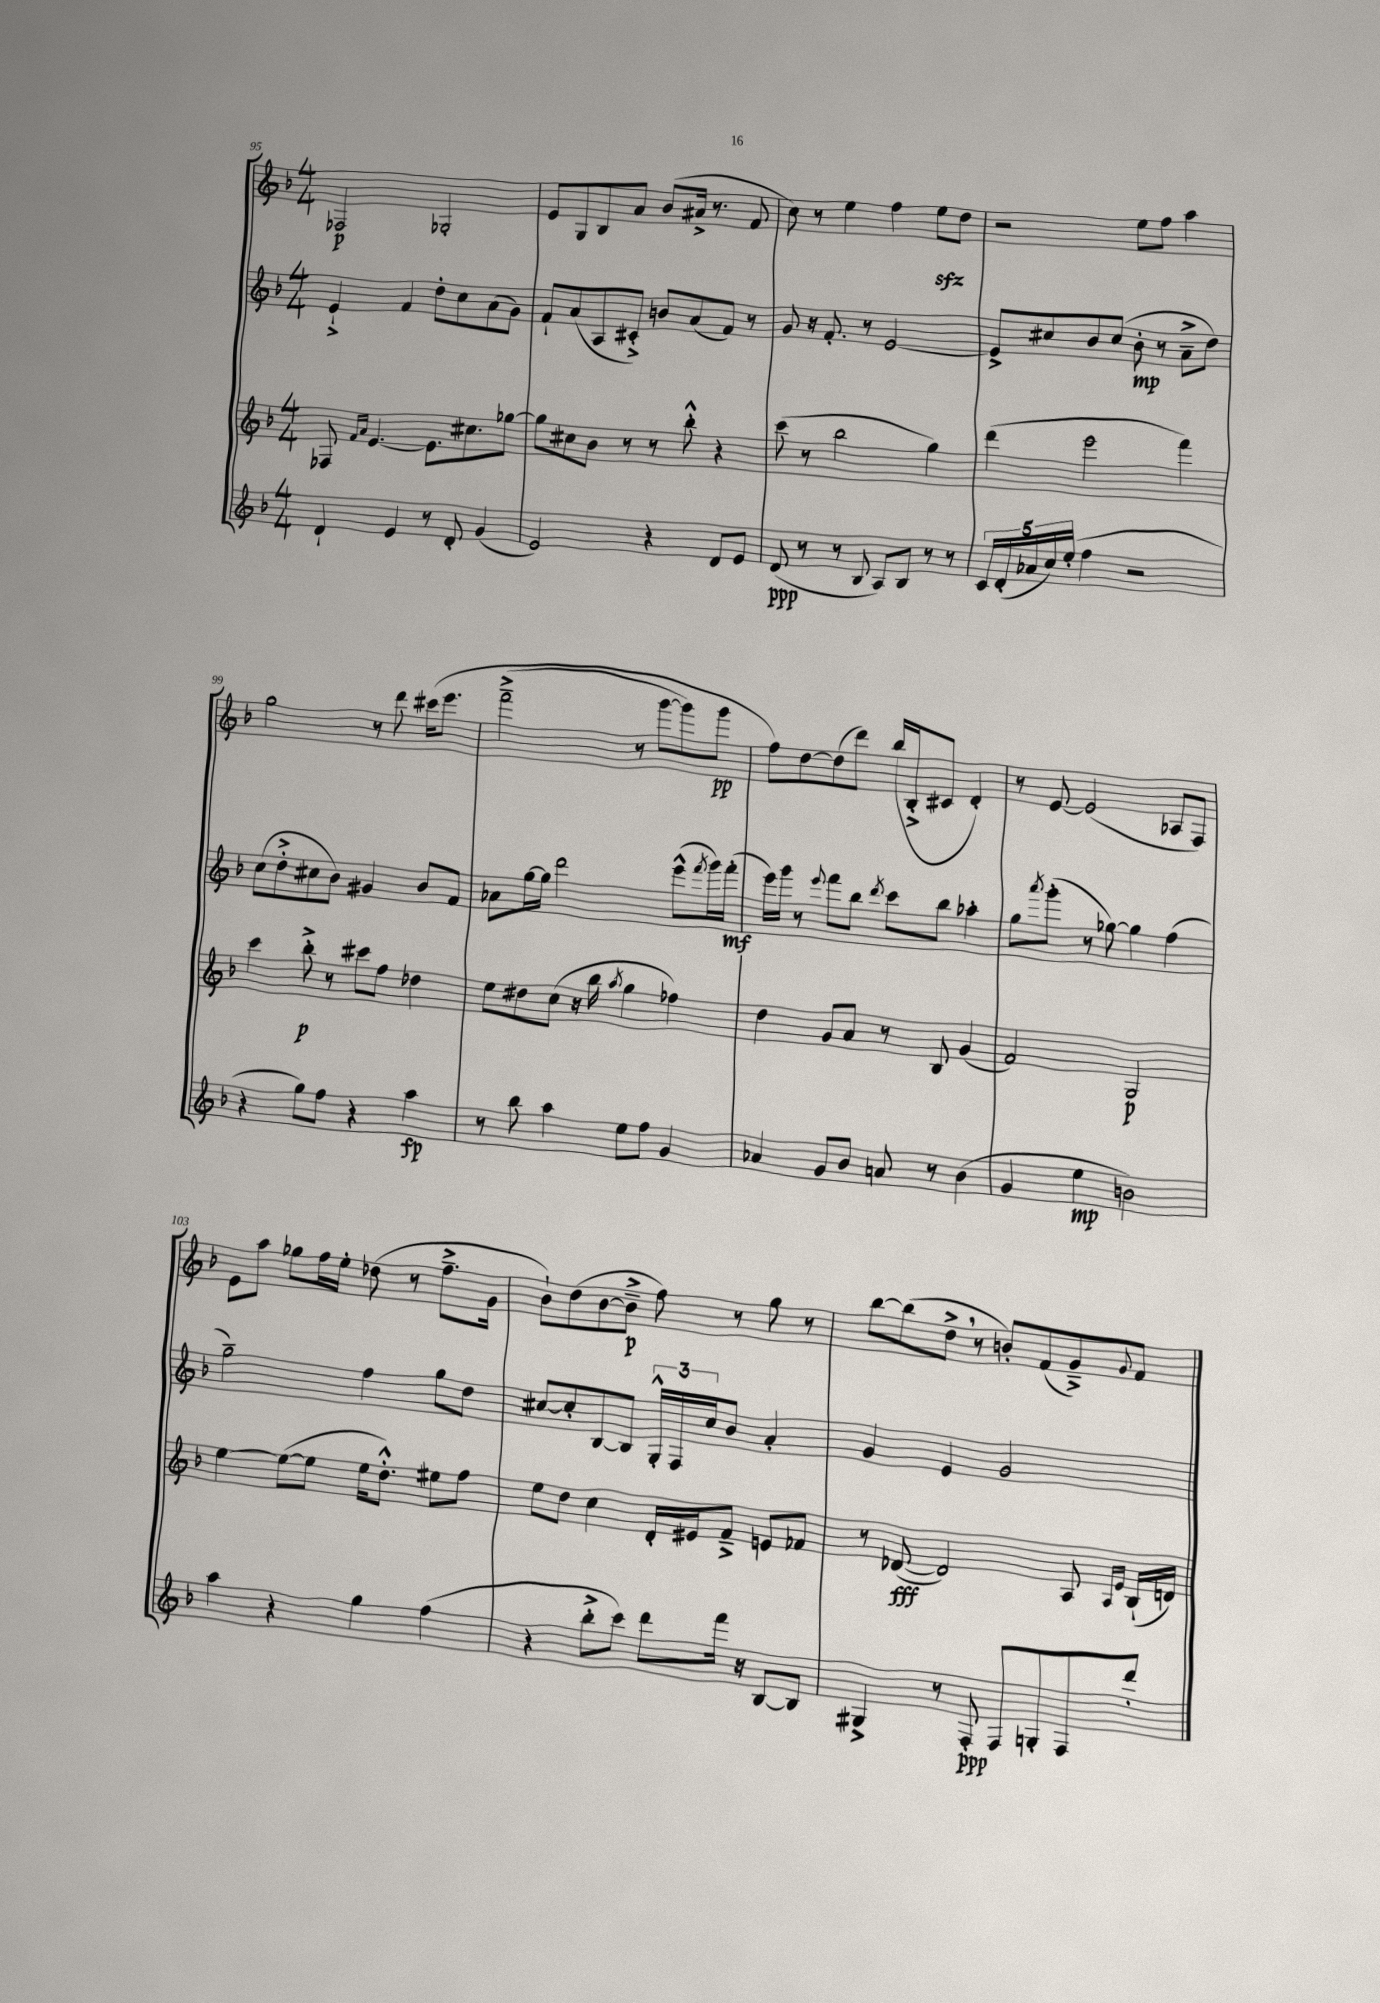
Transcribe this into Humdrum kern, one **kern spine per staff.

**kern	**kern	**kern	**kern
*staff4	*staff3	*staff2	*staff1
*clefG2	*clefG2	*clefG2	*clefG2
*k[b-]	*k[b-]	*k[b-]	*k[b-]
*M4/4	*M4/4	*M4/4	*M4/4
4d`	8F-	4e`^	2F-
.	16qqf	.	.
.	16qqa	.	.
.	[4.e	.	.
4e	.	4f	.
8r	8.e]	8dd'	2G-'
8d'	.	8cc	.
.	8.cc#	.	.
(4g	.	(8a	.
.	[8gg-	8g)	.
=	=	=	=
2e)	8gg-]	8f`	8e
.	8cc#	(8a	8G
.	8b-	8A	8B-
.	8r	8c#'^)	8a
4r	8r	8b	(8b-
.	8bb-'^^	(8a	16a#^
.	.	.	8.r
8d	4r	8f)	.
8e	.	8r	8f
=	=	=	=
(8d	(8ccc	8g	8cc)
8r	8r	16r	8r
.	.	8.f'	.
8r	2bb-	.	4ee
8B-	.	8r	.
8A)	.	[2e	4ff
8B-	.	.	.
8r	4gg)	.	8ee
8r	.	.	8dd
=	=	=	=
20c	(4ddd	8e^]	2r
(20d'	.	.	.
20a-	.	.	.
.	.	8cc#	.
20cc)	.	.	.
(20ee'	.	.	.
4ff	2eee	8b-	.
.	.	(8cc#	.
2r	.	8b-'	8ee
.	.	8r	8ff
.	4fff)	8a~^	4aa
.	.	8dd)	.
=	=	=	=
4r	4ccc	(8cc	2gg
.	.	8dd'^	.
8gg)	8bb-'^	8cc#	.
8ff	8r	8b-)	.
4r	8ccc#	4g#	8r
.	8ff	.	8ddd
4aa	4dd-	8b-	&(16ccc#
.	.	.	8.eee
.	.	8f	.
=	=	=	=
8r	8ee	8a-	(2fff~^
8bb-	8dd#	[16gg	.
.	.	16gg]	.
4aa	(8cc	2ddd	.
.	16r	.	.
.	16bb-	.	.
.	8qaa	.	.
8ee	4gg	.	8r
8ff	.	.	[8ggg
4g	4ff-)	(8eee^^	8ggg])
.	.	8qfff	.
.	.	16ggg)	8ggg
.	.	(16fff'	.
=	=	=	=
4a-	4dd	16eee)	8ff&)
.	.	16ggg	.
.	.	8r	[8dd
.	.	8qqeee	.
8g	8g	8fff	(8dd]
8b-	8a	8bb-	8ddd)
.	.	8qddd	.
8a	8r	8ccc	(16bb-
.	.	.	16B-'^
8r	8B-	8bb-	8c#
(4b-	(4g	4aa-'	4d')
=	=	=	=
4g	2f)	8gg	8r
.	.	8qaaa	.
.	.	(8ggg'	[8e
4ee	.	8r	(2e]
.	.	[8gg-)	.
2b)	2G	4gg-]	.
.	.	(4ff	8A-
.	.	.	8F)
=	=	=	=
4aa	[4ee	2gg~)	8e
.	.	.	8aa
4r	(8ee_	.	8gg-
.	8ee]	.	16ff
.	.	.	16ee'
4gg	16ee	4ff	(8dd-
.	8.dd'^^)	.	.
.	.	.	8r
(4ff	8ee#	8gg	8.ff~^
.	8ff	8dd	.
.	.	.	16g
=	=	=	=
4r	8ee	[8cc#	8b-`)
.	8dd	8cc#']	(8dd
8bb-'^	4cc	[8B-	[8b-
8ccc)	.	8B-]	8b-~^]
8ddd	16d'	24G'^^	8ff)
.	.	24F	.
.	16e#	.	.
.	.	24cc#	.
16fff	8f~^	8b-	8r
16r	.	.	.
[8B-	8e	4a'	8gg
8B-]	8f-	.	8r
=	=	=	=
4G#^	8r	4g	[8bb-
.	([8d-	.	(8bb-]
8r	2d-])	4e	8dd^
8F'	.	.	8r
8F	.	2g	8b')
8G'	.	.	(8f
8F	8A	.	8g~^)
.	16qqA	.	.
.	16qqe	.	8qqg
8ddd'	(16B-`	.	8f
.	16d)	.	.
==	==	==	==
*-	*-	*-	*-
